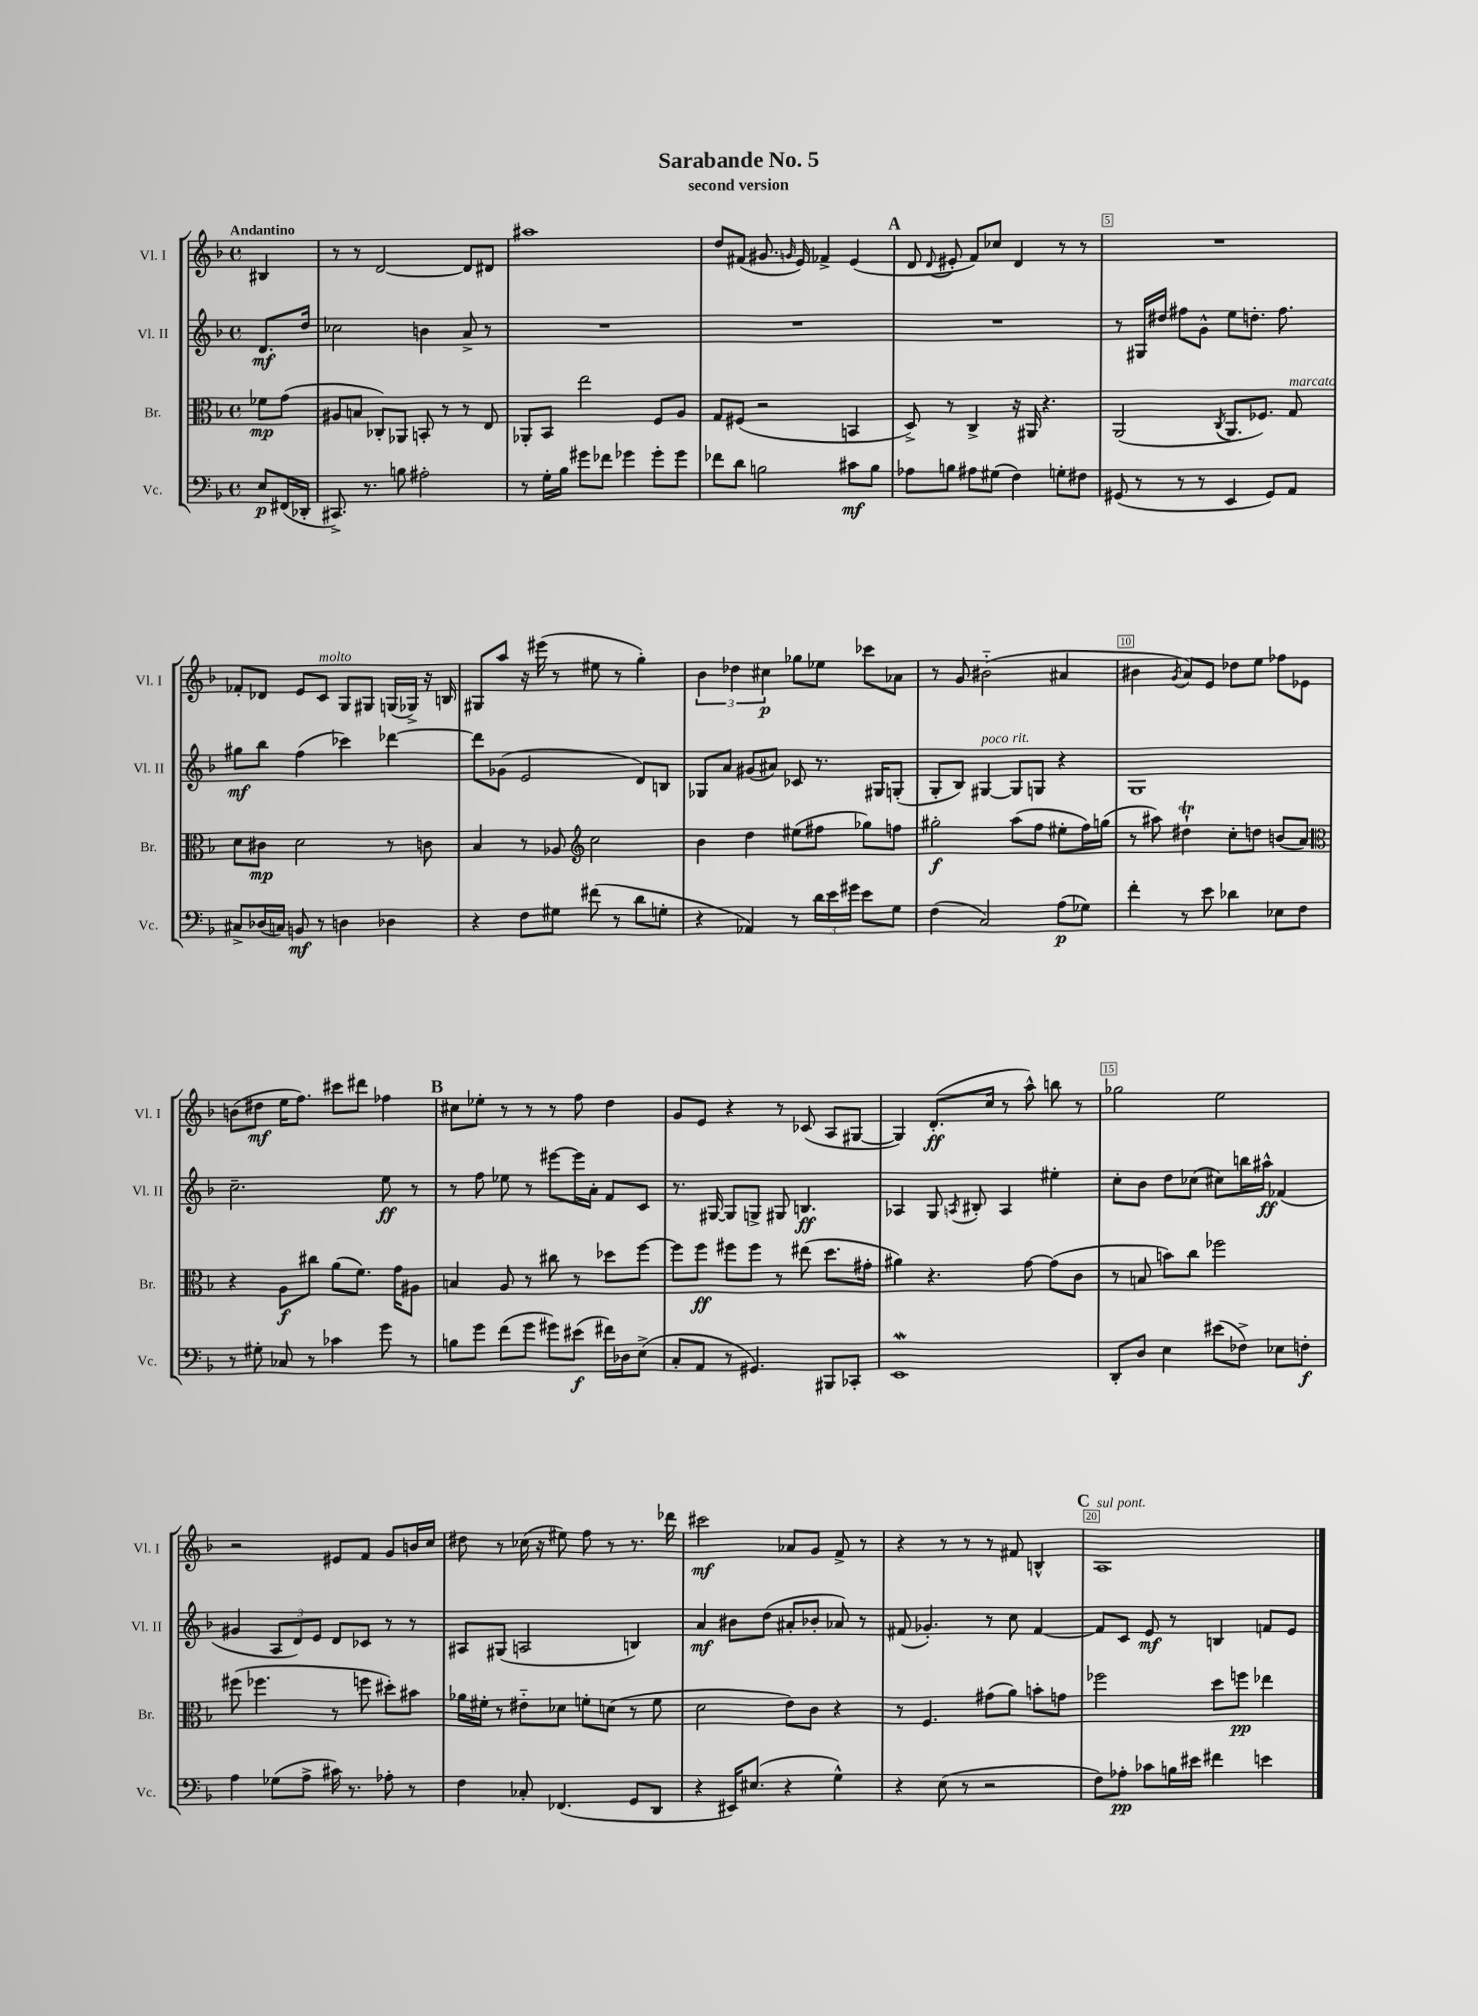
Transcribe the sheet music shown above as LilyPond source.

\header { title = "Sarabande No. 5" subtitle = "second version" }
<<
\new StaffGroup <<
\new Staff = "s0" \with { instrumentName = "Vl. I" shortInstrumentName = "Vl. I" } {
    \clef treble \key f \major \defaultTimeSignature \time 4/4 \partial 4 \tempo "Andantino"
    \autoBeamOff bis4 |
    r8 r8 d'2~ d'8[ dis'8] |
    ais''1 |
    d''8[ fis'8]( gis'8. \grace { g'16 } e'16) fes'4-> e'4( |
    \mark \markup { \bold "A" } d'8 \appoggiatura { d'8 } eis'8-. f'8[) ces''8] d'4 r8 r8 |
    R1 |
    fes'8[-. des'8] e'8[ c'8]^\markup { \italic "molto" } g8[ gis8] g16[( ges16]->) r16 b16 |
    gis8[ a''8] r16 eis'''16( r8 eis''8 r8 g''4-.) |
    \tuplet 3/2 { bes'4 des''4 cis''4\p } ges''8[ ees''8] ces'''8[ aes'8] |
    r8 g'8 bis'2-_( ais'4 |
    bis'4 \acciaccatura { g'8 } a'8[) e'8] des''8[ e''8] fes''8[ ees'8] |
    b'8[( dis''8]\mf e''16[ f''8.]) cis'''8[ dis'''8] fes''4 |
    \mark \markup { \bold "B" } cis''8[ ees''8]-. r8 r8 r8 f''8 d''4 |
    g'8[ e'8] r4 r8 ces'8( a8[ gis8]~ |
    gis4) d'8.[-.\ff( c''16] r8 a''8-^) b''8 r8 |
    ges''2 e''2 |
    r2 eis'8[ f'8] g'8[ b'16 c''16] |
    dis''8 r8 ces''16( r16 eis''8) f''8 r8 r8. des'''16 |
    cis'''2\mf aes'8[ g'8] f'8-> r8 |
    r4 r8 r8 r8 fis'8 b4-^ |
    \mark \markup { \bold "C" } a1^\markup { \italic "sul pont." } \bar "|." |
}
\new Staff = "s1" \with { instrumentName = "Vl. II" shortInstrumentName = "Vl. II" } {
    \clef treble \key f \major \defaultTimeSignature \time 4/4 \partial 4
    \autoBeamOff d'8.[\mf d''16] |
    ces''2 b'4 a'8-> r8 |
    R1 |
    R1 |
    \mark \markup { \bold "A" } R1 |
    r8 gis16[ dis''16] fis''8[ g'8]-^ e''8[ d''8.]-. fis''8. |
    gis''8[\mf bes''8] f''4( ces'''4) des'''4~ |
    des'''8[ ges'8]( e'2 d'8[) b8] |
    ges8[ a'8] gis'8[( ais'8]) ces'8 r8. gis16[ g8]-.( |
    g8[-. bes8]) gis4~^\markup { \italic "poco rit." } gis8[ g8] r4 |
    g1 |
    c''2.-- e''8\ff r8 |
    \mark \markup { \bold "B" } r8 f''8 ees''8 r8 eis'''8[~ eis'''16 a'16]-. f'8[ c'8] |
    r8. gis16~ gis8[ g8]-> gis8 b4.\ff |
    aes4 g8 \acciaccatura { a8 } bis8-. a4 eis''4-. |
    c''8[-. bes'8] d''8[ ces''8]( cis''8[) b''16 ais''16]-^\ff fes'4( |
    gis'4 \tuplet 3/2 { a8[ d'8) e'8] } d'8[ ces'8] r8 r8 |
    ais8[ gis8]( a2 b4) |
    a'4\mf bis'8[ d''8]( ais'8[-. bes'8]-. aes'8) r8 |
    fis'8( ges'4.-.) r8 c''8 fis'4~ |
    \mark \markup { \bold "C" } fis'8[ c'8] e'8\mf r8 b4 f'8[ e'8] \bar "|." |
}
\new Staff = "s2" \with { instrumentName = "Br." shortInstrumentName = "Br." } {
    \clef alto \key f \major \defaultTimeSignature \time 4/4 \partial 4
    \autoBeamOff fes'8[\mp g'8]( |
    ais8[ b8] ces8[-.) aes,8] b,8-. r8 r8 e8 |
    aes,8[-. bes,8] e''2 f8[ a8] |
    g8[ fis8]( r2 b,4 |
    \mark \markup { \bold "A" } d8->) r8 c4-> r16 ais,16 r4. |
    a,2( \acciaccatura { c8 } a,8.[ fes8.]) g8^\markup { \italic "marcato" } |
    d'8[ cis'8]\mp d'2 r8 c'8 |
    bes4 r8 aes8 \clef treble c''2 |
    bes'4 d''4 eis''8[( fis''8] ges''8[) f''8] |
    gis''2-.\f a''8[( f''8] eis''8[-. f''16) g''16]( |
    r8 ais''8) dis''4-!\trill c''8[-. d''8] b'8[( a'8]) |
    \clef alto r4 a8[\f cis''8] a'8[( f'8.]) g'16[ ais8] |
    \mark \markup { \bold "B" } b4 a8 r8 cis''8 r8 des''8[ f''8]~ |
    f''8[ f''8]\ff fis''8[ fis''8] r8 eis''8( d''8.[ gis'16]-. |
    ais'4) r4. g'8~ g'8[( c'8] |
    r8 b8 b'8[) c''8] fes''2 |
    fis''8( fes''4. r8 f''8 dis''8[-.) bis'8] |
    aes'16[ fis'16]-. r8 eis'8[-_ des'8] f'8[-. d'8]( r8 f'8 |
    d'2 e'8[) c'8] r4 |
    r8 f4. gis'8[( a'8]) b'8[-. g'8] |
    \mark \markup { \bold "C" } fes''2 d''8[ f''8]\pp ees''4 \bar "|." |
}
\new Staff = "s3" \with { instrumentName = "Vc." shortInstrumentName = "Vc." } {
    \clef bass \key f \major \defaultTimeSignature \time 4/4 \partial 4
    \autoBeamOff e8[\p fis,16( des,16]-. |
    cis,8.->) r8. b8 ais2-. |
    r8 g16[-. bes16] gis'8[ fes'8] ges'4 ges'8[-. ges'8] |
    fes'8[ d'8] b2 cis'8[\mf b8] |
    \mark \markup { \bold "A" } aes8[ b8] ais8[ gis8]( f4) g8[-. fis8] |
    gis,8( r8 r8 r8 e,4 gis,8[) a,8] |
    cis8[-> des16( c16]) b,8\mf r8 d4 des4 |
    r4 f8[ gis8] fis'8( r8 d'8[ g8]-. |
    r4 aes,4) r8 \tuplet 3/2 { d'16[ e'16 gis'16] } e'8[ g8] |
    f4( c2) a8[\p( ges8]) |
    f'4-. r8 e'8 des'4 ees8[ f8] |
    r8 gis8-. ces8 r8 ces'4 g'8 r8 |
    \mark \markup { \bold "B" } b8[ g'8] f'8[( g'8] gis'8[) eis'8]\f( fis'16[) des16 e8]->( |
    c8[-. a,8] r8 gis,4.) bis,,8[ ces,8]-. |
    e,1\mordent |
    d,8[-. d8] e4 eis'8[( fes8]->) ees8[ f8]-.\f |
    a4 ges8[( a8]-> cis'16) r8. aes8-. r8 |
    f4 ces8-. fes,4.( g,8[ d,8] |
    r4 eis,16[) eis8.]( r4 g4-^) |
    r4 e8( r8 r2 |
    \mark \markup { \bold "C" } f8[) aes8]-.\pp ces'8[ b16 eis'16] fis'4 e'4 \bar "|." |
}
>>
>>
\layout { \context { \Score \override BarNumber.break-visibility = ##(#f #t #t) barNumberVisibility = #(every-nth-bar-number-visible 5) \override BarNumber.stencil = #(make-stencil-boxer 0.1 0.3 ly:text-interface::print) } }
